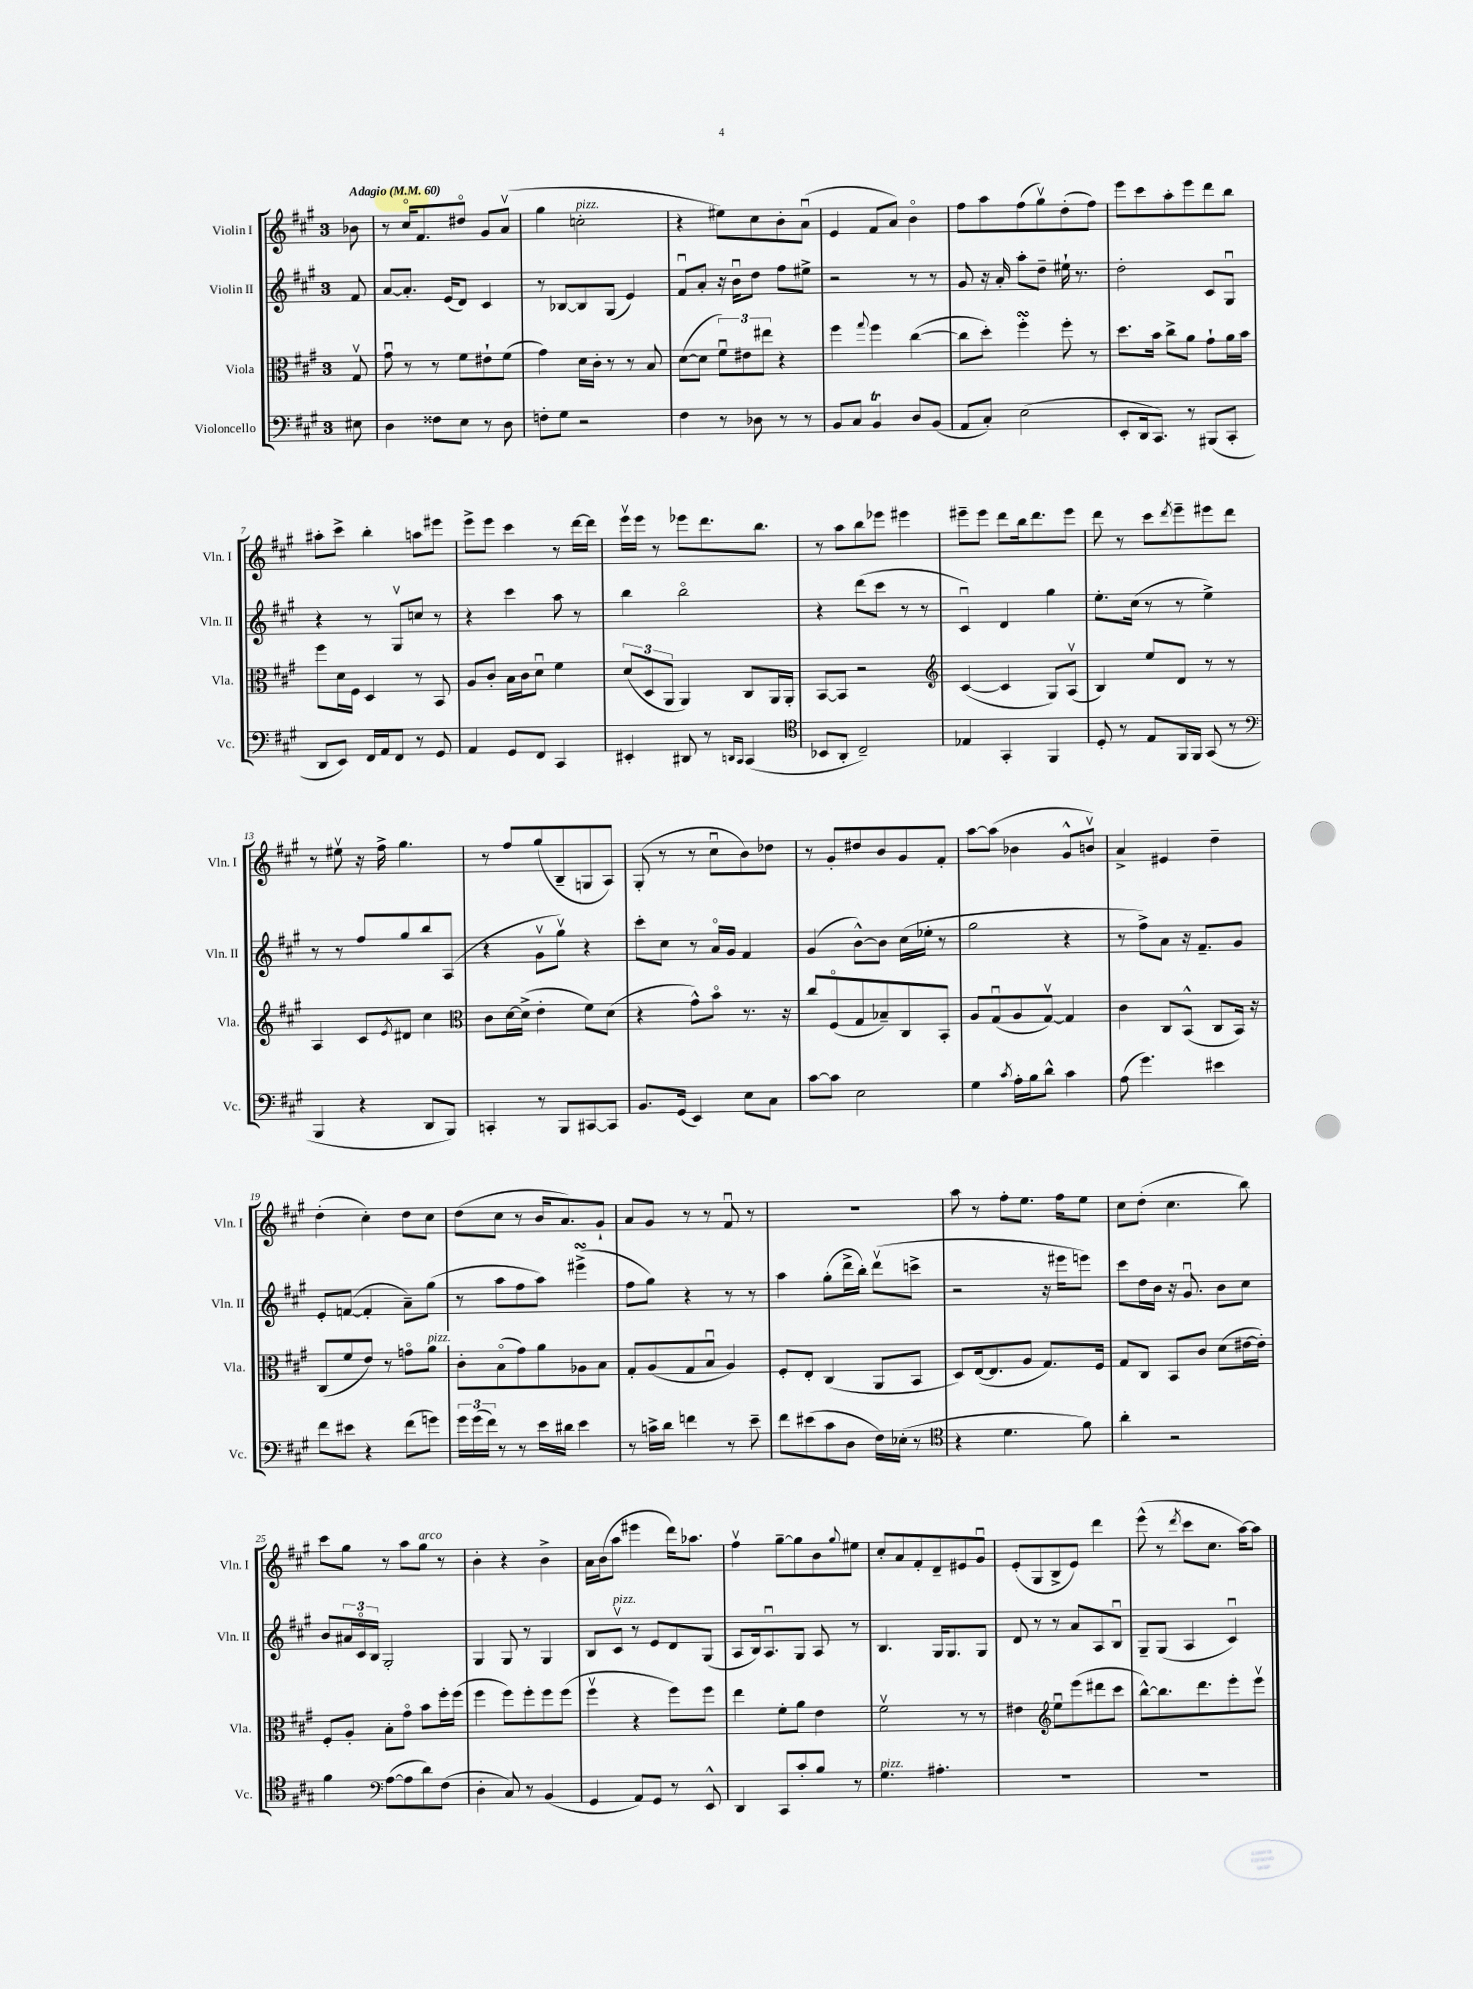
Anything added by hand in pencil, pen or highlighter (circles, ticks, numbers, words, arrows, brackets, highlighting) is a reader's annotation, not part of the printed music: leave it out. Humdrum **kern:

**kern	**kern	**kern	**kern
*staff4	*staff3	*staff2	*staff1
*clefF4	*clefC3	*clefG2	*clefG2
*k[f#c#g#]	*k[f#c#g#]	*k[f#c#g#]	*k[f#c#g#]
*M3/4	*M3/4	*M3/4	*M3/4
*MM60	*MM60	*MM60	*MM60
8E#	8G#v	8f#	8b-
=	=	=	=
4D	8g#u	[8a	8r
.	8r	8.a']	16cc#o
.	.	.	8.f#
8F##	8r	.	.
.	.	(16e	.
8E	8f#	8d)	8dd#o
8r	8e#`	4c#	8g#
8D	(8f#	.	(8av
=	=	=	=
8F'	4g#)	8r	4gg#
8G#	.	[8B-	.
2r	16d	8B-]	2cc'
.	16c#'	.	.
.	8r	(8G#	.
.	8r	4e)	.
.	8B	.	.
=	=	=	=
4F#	([8d	8f#u	4r
.	8d]	8a'	.
8r	12f#u)	16r	8ee#)
.	.	16bu	.
.	12e#	.	.
8D-	.	8dd	8cc#
.	12ee#	.	.
8r	4r	8ff#	8b'
8r	.	8ee#^	(8au
=	=	=	=
8BB	4ff#	2r	4e
8C#	.	.	.
.	8qqgg#	.	.
4BB	4ff#	.	8f#
.	.	.	8a)
8D	([4cc#	8r	4bo
(8BB	.	8r	.
=	=	=	=
8AA	8cc#]	8g#	8ff#
8C#')	8dd')	16r	8aa
.	.	16a'	.
(2E	4ff#'	8aa'	(8ff#
.	.	8dd~	8gg#v)
.	8ff#'	16ee#`	(8dd'
.	.	8.r	.
.	8r	.	8ff#)
=	=	=	=
8EE'	8.dd	2dd'	8eee
16DD	.	.	8ccc#
8.CC#)	16b	.	.
.	8cc#^	.	8aa'
8r	8a	.	8eee
(8BBB#	8g#`	8c#	8ddd
8CC#'	16a	8G#u	8bb
.	16b	.	.
=	=	=	=
8DD	8ff#	4r	8aa#'
8EE)	16d	.	8ccc#^
.	16F#	.	.
16FF#	4D	8r	4bb'
16AA	.	.	.
8FF#	.	8G#v	.
8r	8r	8cc	8aa
8GG#	8BB	8r	8eee#
=	=	=	=
4AA	8A	4r	8eee^
.	8c#'	.	8eee
8GG#	16B	4ccc#	4ccc#
.	16c#	.	.
8FF#	8du	.	.
4CC#	4f#	8aa	8r
.	.	8r	[16ddd
.	.	.	16ddd]
=	=	=	=
4EE#'	(12d	4bb	16eeev
.	.	.	16eee
.	12D	.	.
.	.	.	8r
.	12AA	.	.
8DD#	4AA)	2bbo	8eee-
8r	.	.	8.ddd
16qqDD	.	.	.
16qqCC#	.	.	.
(4CC#	8C#	.	.
.	.	.	8.bb
.	16AA	.	.
.	16AA'	.	.
=	=	=	=
*clefC4	*	*	*
8BB-	[8BB	4r	8r
8AA'	8BB]	.	8aa
2C#~)	2r	(8ddd	8bb
.	.	8ccc#	8eee-
.	.	8r	4eee#
.	.	8r	.
=	=	=	=
*	*clefG2	*	*
4E-	([4c#	4c#u)	8eee#~
.	.	.	8eee#
4GG#'	4c#]	4d	8ddd
.	.	.	16bb
.	.	.	8.ddd
4FF#	8G#)	4gg#	.
.	(8Av	.	8eee#
=	=	=	=
8D'	4B)	8.ee'	8ddd
8r	.	.	8r
.	.	(16cc#	.
8E	8ee	8r	8ccc#
.	.	.	8qddd
16FF#	8d	8r	8eee~
16FF#	.	.	.
(8GG#	8r	4ee^)	8eee#
8r	8r	.	8ddd
=	=	=	=
*clefF4	*	*	*
4BBB	4A	8r	8r
.	.	8r	8ee#v
4r	8c#	8ff#	16r
.	.	.	16ff#^
.	8qe	.	.
.	8d#	8gg#	4.gg#
8DD	4cc#	8bb	.
8BBB)	.	(8A	.
=	=	=	=
*	*clefC3	*	*
4CC'	8c#	4r	8r
.	[16d	.	8ff#
.	(16d^]	.	.
8r	4e'	8g#v	(8gg#
8BBB	.	8gg#v)	8B~
[8CC#	8f#)	4r	8G
8CC#]	(8d	.	8A)
=	=	=	=
8.BB	4r	8ccc#'	(8G#'
.	.	8cc#	8r
(16GG#	.	.	.
4EE)	8g#^^)	8r	8r
.	8bo	16ao	8cc#u
.	.	16g#	.
8E	8.r	4f#	8b)
8C#	.	.	8dd-
.	16r	.	.
=	=	=	=
[8c#	8cc#	(4g#	8r
8c#]	(8F#o	.	8g#'
2E	8G#	[8b^^)	8dd#
.	8B-~)	8b]	8b
.	8C#	(16cc#	8g#
.	.	16ee-'	.
.	8BB'	8r	8f#'
=	=	=	=
4G#	8A	2gg#	[8aa
.	(8G#u	.	(8aa]
8qc#	.	.	.
16A'	8A	.	4b-
16B	.	.	.
8d^^	[8G#v)	.	.
4c#	4G#]	4r	8g#^^
.	.	.	8bv)
=	=	=	=
(8A	4c#	8r	4a^
4.g#)	.	8ff#^)	.
.	8C#	8a	4e#
.	(8BB^^	16r	.
.	.	8.f#~	.
4e#	8C#	.	4dd~
.	16BB)	8g#	.
.	16r	.	.
=	=	=	=
8f#	(8C#	8e'	(4dd'
8e#	8f#	([8f	.
4r	8e)	4f']	4cc#')
.	8r	.	.
(8f#	8go	8a~)	8dd
8g)	8a	(8gg#	8cc#
=	=	=	=
24g#	8c#'	8r	(8dd
(24g#	.	.	.
24f#)	.	.	.
8r	(8Bo	8aa	8cc#
8r	8g#)	8ff#	8r
16e	8a	8aa)	16b
16d#	.	.	8.a)
4e	8A-	(4eee#^	.
.	8B	.	8g#`
=	=	=	=
8r	8G#'	8ff#	8a
16c^	(8A	8gg#)	8g#
16d	.	.	.
4f	8G#	4r	8r
.	8Bu	.	8r
8r	4A)	8r	8f#u
8e~	.	8r	8r
=	=	=	=
8f#	8F#'	4aa	2.r
(8e#	8E'	.	.
8c#	(4C#	(8gg#'	.
8D	.	16ddd^	.
.	.	16bb')	.
16F#)	8AA	(8dddv	.
(16E-'	.	.	.
8r	8BB	8ccc^	.
=	=	=	=
*clefC4	*	*	*
4r	8D)	2r	8aa
.	([16E	.	8r
.	8.E]	.	.
4.d	.	.	8ff#'
.	8A	.	8.ee
.	8.G#)	16r	.
.	.	16eee#	16ff#
8f#)	.	8eee)	8ee
.	16F#	.	.
=	=	=	=
4a'	8G#	8ccc#	8cc#
.	8C#	16dd	(8dd'
.	.	16b	.
2r	8BB	16r	4.cc#
.	.	8.g#u	.
.	8c#	.	.
.	(8d	8b	.
.	[16e#	8cc#	8bb)
.	16e#'])	.	.
=	=	=	=
4f#	8F#'	8b	8ccc#
.	8A'	24a#	8gg#
.	.	24c#o	.
.	.	24B	.
*clefF4	*	*	*
([8A	8B'	2G#'	8r
8A]	8g#o	.	8aa
8d)	8b	.	8gg#
(8F#	16ff#'	.	8r
.	(16ff#	.	.
=	=	=	=
4D'	4ff#	4G#	4b'
8C#)	8ff#)	8G#	4r
8r	8ff#'	8r	.
(4BB	8ff#	4G#	4b^
.	(8ff#	.	.
=	=	=	=
4GG#	4ff#v	8B	16a
.	.	.	(16b
.	.	8c#v	8aa
8AA)	4r	8r	4eee#
8GG#	.	8e	.
8r	8ff#)	8d	16ddd)
.	.	.	8.aa-
8EE^^	8ff#	(8G#	.
=	=	=	=
4DD	4ee	8A	4ff#v
.	.	16B)	.
.	.	8.Au	.
8CC#	8f#'	.	[8gg#~
8c#'	8a	8G#	8gg#]
8B	4e	8A	8b
.	.	.	8qqgg#
8r	.	8r	8ee#
=	=	=	=
4.G#	2f#v	4.B	8cc#'
.	.	.	8a
.	.	.	8f#'
4.A#'	.	16G#	8d~
.	.	8.G#	.
.	8r	.	8e#
.	8r	8G#	8g#u
=	=	=	=
2.r	4e#	8d	(8e'
.	.	8r	8G#
*	*clefG2	*	*
.	8eeu	8r	8B^
.	(8eee	8a	8e)
.	8ddd#	8A	4ddd
.	8ccc#	8Bu	.
=	=	=	=
2.r	[8bb^^)	8G#~	(8eee^^
.	8.bb]	(8G#	8r
.	.	.	8qddd
.	.	4A	8ccc#
.	8.ddd	.	.
.	.	.	8.cc#
.	8eee'	4c#u)	.
.	.	.	[16aa)
.	8eeev	.	8aa]
==	==	==	==
*-	*-	*-	*-
